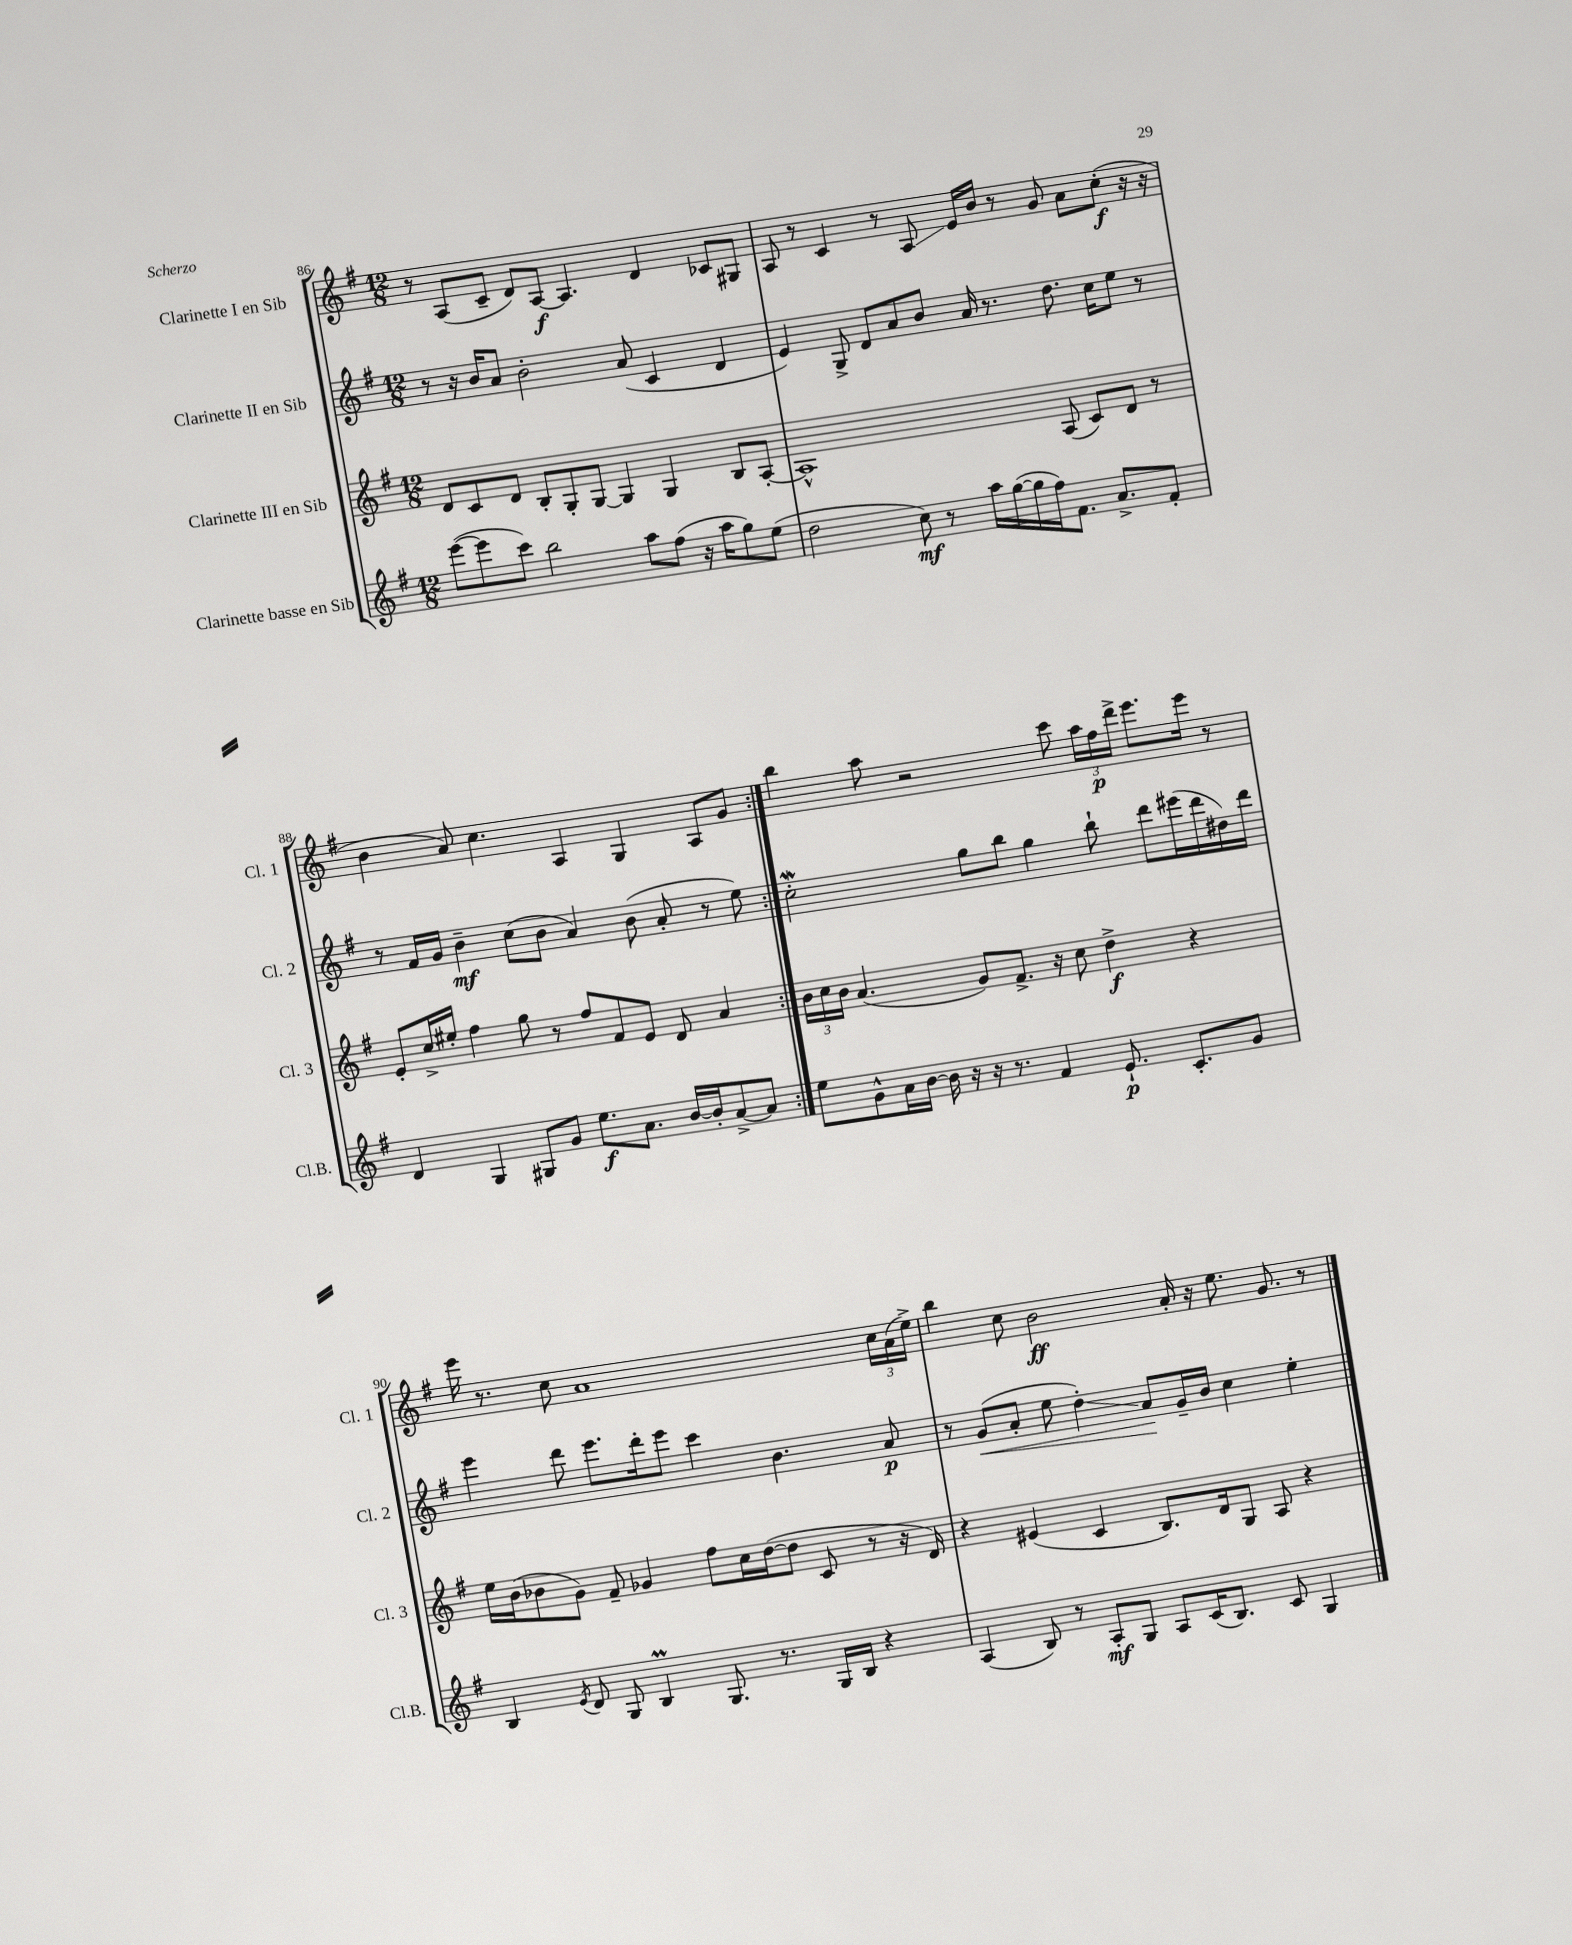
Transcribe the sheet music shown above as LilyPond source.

<<
\new StaffGroup <<
\new Staff = "s0" \with { instrumentName = "Clarinette I en Sib" shortInstrumentName = "Cl. 1" } {
    \clef treble \key g \major \numericTimeSignature \time 12/8
    \autoBeamOff \repeat volta 2 { r8 a8[( c'8]-- d'8[) a8]~\f a4. d'4 ces'8[ gis8] |
    a8 r8 c'4 r8 a8\glissando e'16[ b'16] r8 g'8 a'8[ c''8]-.\f( r16 r16 |
    b'4 a'8) c''4. a4 g4 a8[ g'8] | }
    b''4 a''8 r2 c'''8 \tuplet 3/2 { a''16[ fis''16\p d'''16]-> } e'''8.[ e'''16] r8 |
    e'''16 r8. c''8 a'1 \tuplet 3/2 { c''16[ a'16( e''16]->) } |
    b''4 c''8 b'2\ff a'16-. r16 e''8. g'8. r8 \bar "|." |
}
\new Staff = "s1" \with { instrumentName = "Clarinette II en Sib" shortInstrumentName = "Cl. 2" } {
    \clef treble \key g \major \numericTimeSignature \time 12/8
    \autoBeamOff \repeat volta 2 { r8 r16 b'16[ a'8] b'2-. a'8( c'4 d'4 |
    e'4) g8-> d'8[ a'8 b'8] a'16 r8. d''8. c''16[ e''8] r8 |
    r8 fis'16[ g'16] b'4--\mf c''8[( b'8] a'4) b'8( a'8-. r8 e''8) | }
    c''2-.\mordent g''8[ b''8] g''4 b''8-! d'''8[ eis'''16( d'''16 dis''16) d'''16] |
    e'''4 d'''8 e'''8.[ d'''16-. e'''8] c'''4 b'4. a'8\p |
    r8 g'8[\<( a'8]-. e''8 d''4-.\glissando) a'8[\! g'16-- b'16] c''4 e''4-. \bar "|." |
}
\new Staff = "s2" \with { instrumentName = "Clarinette III en Sib" shortInstrumentName = "Cl. 3" } {
    \clef treble \key g \major \numericTimeSignature \time 12/8
    \autoBeamOff \repeat volta 2 { d'8[ c'8 d'8] b8[-. g8-. g8]~ g4 g4 b8[ a8]~-. |
    a1-^ a8( c'8[) d'8] r8 |
    e'8[-. c''16-> eis''16]-. fis''4 g''8 r8 fis''8[ fis'8 e'8] d'8 a'4 | }
    \tuplet 3/2 { b'16[ c''16 b'16] } a'4.( g'8[) fis'8.]-> r16 c''8 d''4->\f r4 |
    e''16[ b'16( bes'8 g'8]) fis'8-- ges'4 fis''8[ c''16 d''16~( d''8] c'8 r8 r16 d'16) |
    r4 eis'4( c'4 b8.[) d'16 g8] a8 r4 \bar "|." |
}
\new Staff = "s3" \with { instrumentName = "Clarinette basse en Sib" shortInstrumentName = "Cl.B." } {
    \clef treble \key g \major \numericTimeSignature \time 12/8
    \autoBeamOff \repeat volta 2 { e'''8[~( e'''8 c'''8]) b''2 a''8[ fis''8]( r16 a''16[ g''8) e''8]( |
    d''2 c''8\mf) r8 a''16[ g''16~( g''16 fis''16) fis'8.] a'8.[-> fis'8]-. |
    d'4 g4 gis8[ g'8] e''8.[\f a'8.] b'16[~ b'16-. a'8~-> a'8] | }
    e''8[ g'8-^ a'16 b'16]~ b'16 r16 r16 r8. fis'4 e'8.-!\p c'8.[-. g'8] |
    b4 \acciaccatura { e'8 } d'8 g8 b4\prall g8. r8. g16[ b16] r4 |
    a4( b8) r8 a8[-.\mf g8] a8[ c'16( b8.]) c'8 g4 \bar "|." |
}
>>
>>
\layout { \context { \Score currentBarNumber = #86 } }
